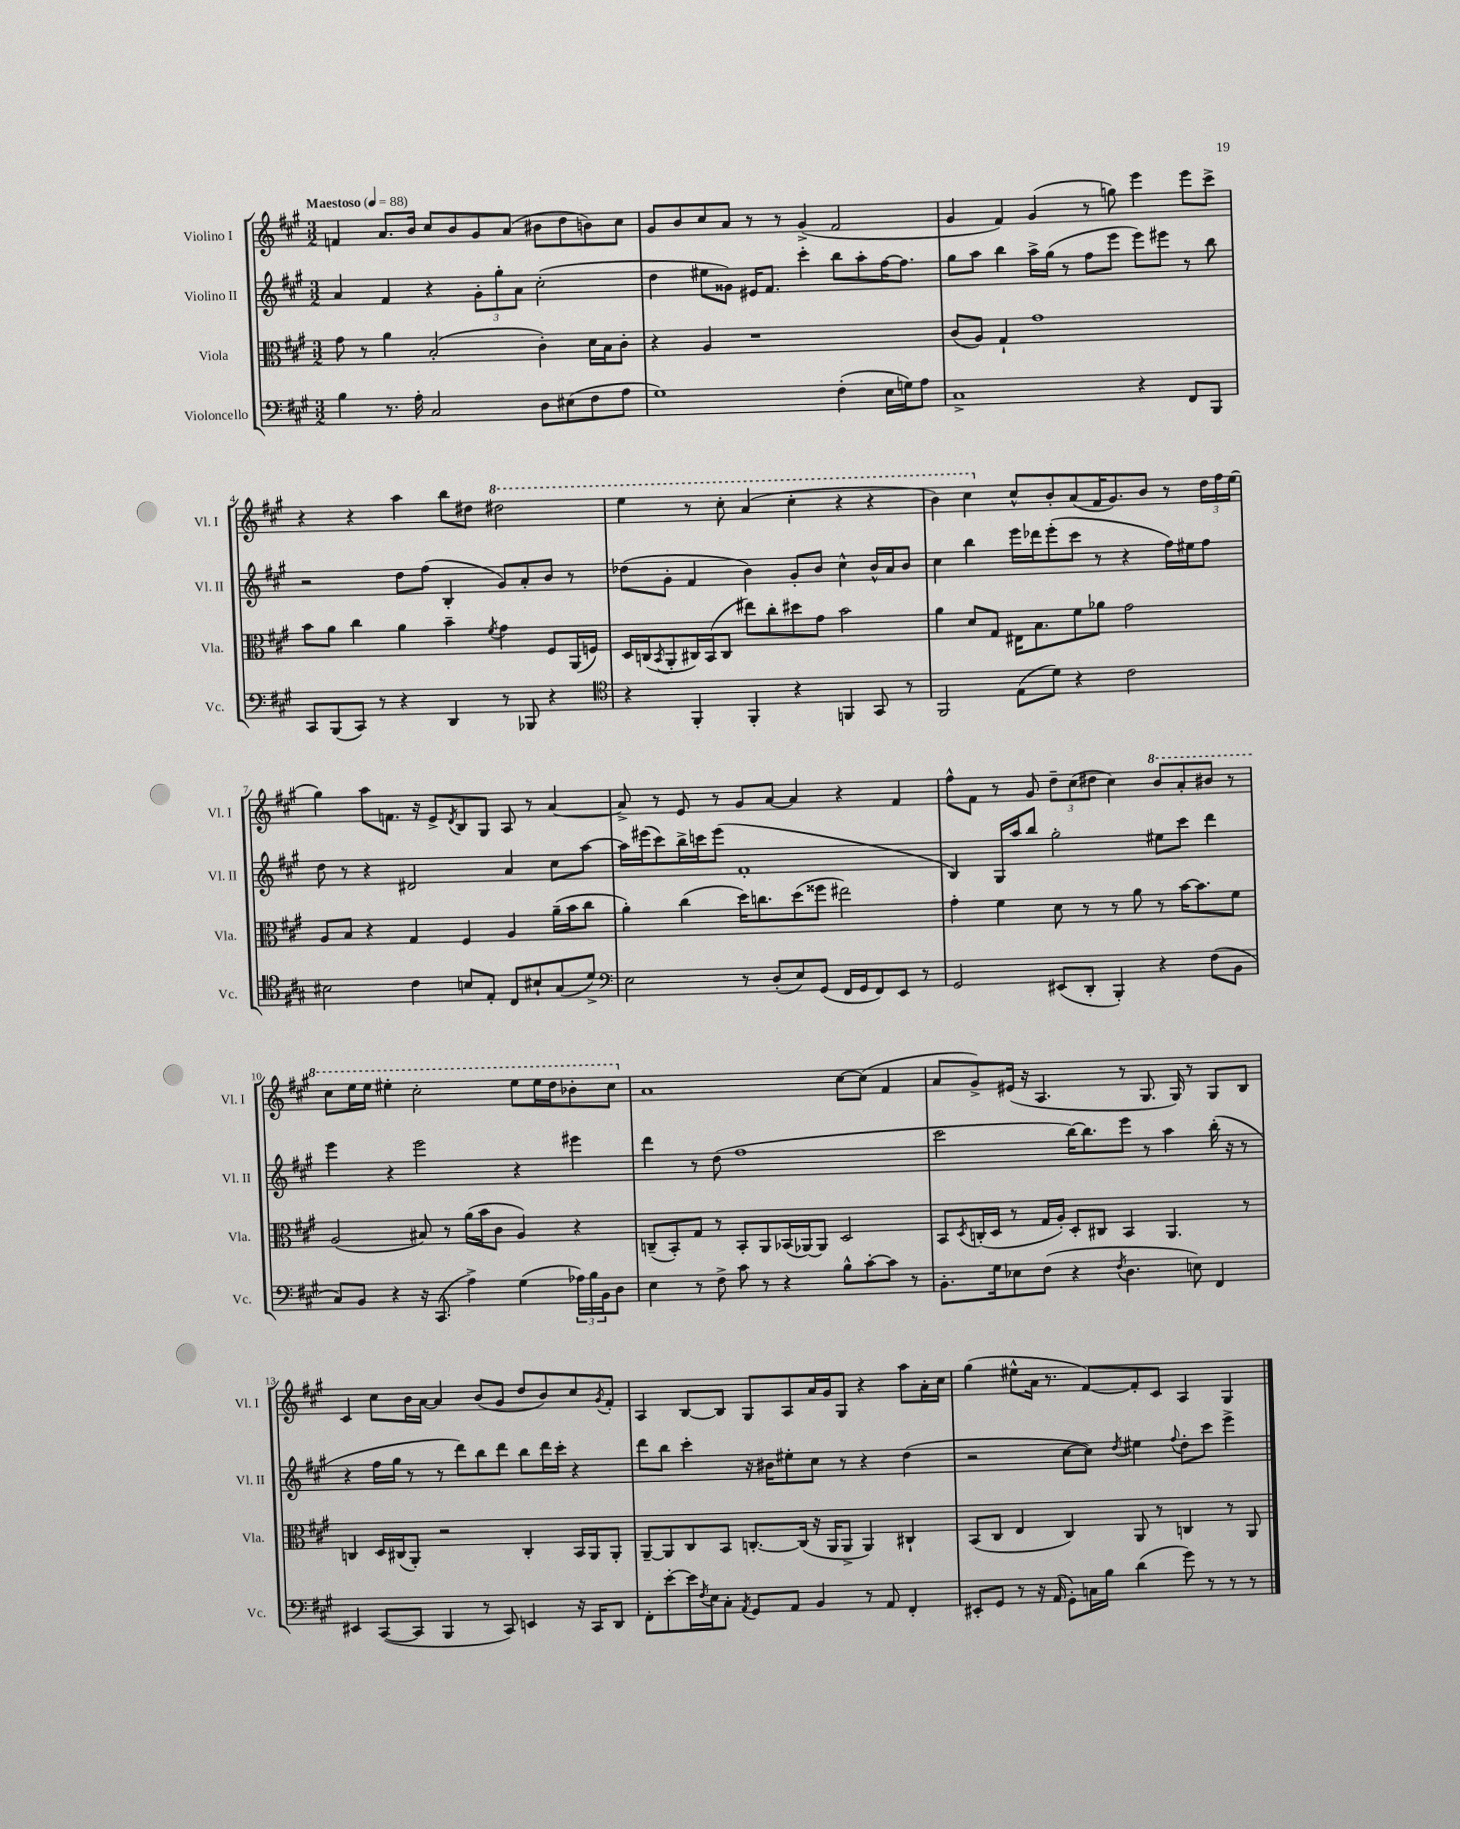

**kern	**kern	**kern	**kern
*staff4	*staff3	*staff2	*staff1
*clefF4	*clefC3	*clefG2	*clefG2
*k[f#c#g#]	*k[f#c#g#]	*k[f#c#g#]	*k[f#c#g#]
*M3/2	*M3/2	*M3/2	*M3/2
*MM88	*MM88	*MM88	*MM88
4B	8g#	4a	4f
.	8r	.	.
8.r	4a	4f#	8.a
16A'	.	.	16b
2C#	(2B'	4r	8cc#
.	.	.	8b
.	.	12g#'	8g#
.	.	12gg#'	.
.	.	.	(8a
.	.	12a	.
8D	4c#')	(2cc#'	8b#
(8E#	.	.	8dd
8F#	16d	.	8b)
.	16B	.	.
8A	8c#'	.	8cc#
=	=	=	=
1G#)	4r	4dd	8g#
.	.	.	8b
.	4A	8ee#	8cc#
.	.	8g##)	8a
.	1r	16e#	8r
.	.	8.f#	.
.	.	.	8r
.	.	4ccc#'	(4g#^
(4F#'	.	8bb	2f#
.	.	8aa'	.
16E	.	[16ff#	.
16G)	.	8.ff#]	.
8A	.	.	.
=	=	=	=
1C#^	(8c#	8gg#	4g#
.	8A)	8aa	.
.	4G#`	4bb	4f#)
.	1g#	16aa^	(4g#
.	.	(16gg#	.
.	.	8r	.
.	.	8ff#	8r
.	.	8eee	8gg)
4r	.	8eee)	4eee
.	.	8eee#	.
8FF#	.	8r	8eee
8BBB	.	8bb	8ccc#^
=	=	=	=
8CC#	8b	2r	4r
(8BBB	8a	.	.
8CC#)	4cc#	.	4r
8r	.	.	.
4r	4a	8dd	4aa
.	.	(8ff#	.
4DD	4b~	4B'	8bb
.	.	.	8dd#
.	8qf#	.	.
8r	4g#	8g#)	2ddd#
8BBB-	.	8a'	.
4r	8F#	8b	.
.	(16AA	8r	.
.	16F)	.	.
=	=	=	=
*clefC4	*	*	*
4r	16D	(8dd-	4eee
.	(16C	.	.
.	8qBB	.	.
.	8AA'	8g#'	.
4FF#'	16C#)	4f#	8r
.	(16BB	.	.
.	8C#	.	8ccc#'
4FF#'	8ee#)	4b)	(4aa
.	8cc#'	.	.
4r	8dd#	8g#'	4ccc#'
.	8g#	8b	.
4FF	2b	4cc#^^	4r
8GG#	.	16b^^	4r
.	.	16a	.
8r	.	8b	.
=	=	=	=
2FF#	4a	4cc#	4bb)
.	8d	4bb	4ccc#
.	8G#	.	.
(8E	16E#	16eee	8cc#^^
.	8.B	16ddd-	.
8d)	.	(8eee'	8b'
4r	8f#	8ccc#	(8a
.	8a-	8r	16f#
.	.	.	8.g#)
2c#	2g#	4r	.
.	.	.	8b
.	.	16ff#)	8r
.	.	16ee#	.
.	.	8ff#	24dd
.	.	.	24ff#
.	.	.	(24ee
=	=	=	=
2B#	8A	8dd	4gg#)
.	8B	8r	.
.	4r	4r	8aa
.	.	.	8.f
4c#	4G#	2d#	.
.	.	.	16r
.	.	.	8e^
.	.	.	8qd
8B	4F#	.	8B
8E'	.	.	8G#
8C#	4A	4a	8A
8B#`	.	.	8r
(8G#	(16a~	8cc#	[4a
.	16b	.	.
8d^)	8cc#	[8aa	.
=	=	=	=
*clefF4	*	*	*
2E	4a')	16aa]	8a^]
.	.	(16eee#	.
.	.	8ccc#)	8r
.	(4cc#	16bb^	8e
.	.	16ccc	.
.	.	(8eee#	8r
8r	16dd)	1f#'	8g#
.	8.cc	.	.
(8D'	.	.	[8a
8E)	(8dd	.	4a]
(8GG#	8ff##	.	.
16FF#	2ee#)	.	4r
16GG#	.	.	.
8FF#)	.	.	.
8EE	.	.	4f#
8r	.	.	.
=	=	=	=
2GG#	4g#'	4B)	8ff#^^
.	.	.	8f#
.	4f#	16G#	8r
.	.	16aa	.
.	.	8bb	8g#
(8EE#	8d	2gg#'	12dd~
.	.	.	(12cc#
8DD'	8r	.	.
.	.	.	12dd#
4BBB')	8r	.	4cc#)
.	8a	.	.
4r	8r	8ee#	8bb
.	[16b	8ccc#	8aa'
.	8.b]	.	.
(8F#	.	4ddd	8bb#
8BB	8f#	.	8r
=	=	=	=
8C#)	(2A	4eee	8ccc#
8BB	.	.	16eee
.	.	.	16eee
4r	.	4r	4eee#'
16r	8B#)	2eee	2ccc#'
(8.CC#	.	.	.
.	8r	.	.
4A^)	(16a	.	.
.	16b	.	.
.	8c#	.	.
(4G#	4A)	4r	8eee#
.	.	.	16eee#
.	.	.	16ddd
24A-)	4r	4eee#	8bb-'
24B	.	.	.
24BB	.	.	.
8D	.	.	8ccc#
=	=	=	=
4E	(8C~	4ddd	1a
.	8BB')	.	.
8r	8G#	8r	.
8F#^	8r	(8dd	.
8c#	8BB'	1ff#	.
8r	8AA	.	.
4r	(16BB-	.	.
.	[16AA-)	.	.
.	8AA-]	.	.
8B^^	2D	.	[8cc#
[8c#'	.	.	(8cc#]
8c#]	.	.	4f#
8r	.	.	.
=	=	=	=
8.BB'	8BB	2ccc#	8a
.	8qD	.	.
.	(16C'	.	8g#^)
16G#	16D	.	.
8E-	8r	.	(16e#
.	.	.	16r
(8F#	16G#	.	4.A
.	16A')	.	.
4r	8D'	[16bb)	.
.	.	8.bb]	.
.	8C#	.	.
8qF#	.	.	.
4.D	4BB	8eee	8r
.	.	8r	8.G#
.	4.AA	4aa	.
.	.	.	16G#)
8E)	.	.	8r
4FF#	.	(16bb'	8G#
.	.	16r	.
.	8r	8r	8B
=	=	=	=
4EE#	4C	4r	4c#
([8CC#	16D	16ff#	8cc#
.	(16C#	16gg#	.
8CC#]	8AA')	8r	16b
.	.	.	[16a
4BBB	2r	8r	4a]
.	.	8ddd)	.
8r	.	8bb	(8b
8CC#)	.	8ddd	8g#
4EE	4C#'	8bb	8dd
.	.	16ddd	8b)
.	.	16ccc#'	.
16r	16BB	4r	8cc#
16CC#	16AA	.	.
.	.	.	8qg#
8DD	8AA'	.	8f#'
=	=	=	=
8FF#'	[8AA~	8ddd	4A
[8e'	8AA]	8bb	.
16e]	8C#	4ccc#'	[8B
8qF#	.	.	.
16E	.	.	.
8C#'	8BB	.	8B]
8qAA	.	.	.
8GG#	[8.C'	16r	8G#
.	.	16b#	.
8AA	.	8ee#'	8A
.	(16C]	.	.
4BB	16r	8cc#	16a
.	16AA	.	16g#
.	8AA^	8r	8G#
8r	4AA)	4r	4r
8AA	.	.	.
4FF#'	4C#`	(4dd	8aa
.	.	.	16a'
.	.	.	16cc#
=	=	=	=
8EE#'	(8BB	2r	(4gg#
8GG#	8C#	.	.
8r	4E	.	8ee#^^
16r	.	.	16a
(16AA	.	.	8.r
8GG#')	4C#)	[8cc#	.
16C	.	8cc#])	[8f#)
16B	.	.	.
.	.	8qdd	.
(4d	8AA	4ee#	8f#']
.	8r	.	8c#
.	.	8qqff#	.
8g#)	4C	8dd'	4A
8r	.	8ccc#	.
8r	8r	4eee^	4G#
8r	8AA	.	.
==	==	==	==
*-	*-	*-	*-
